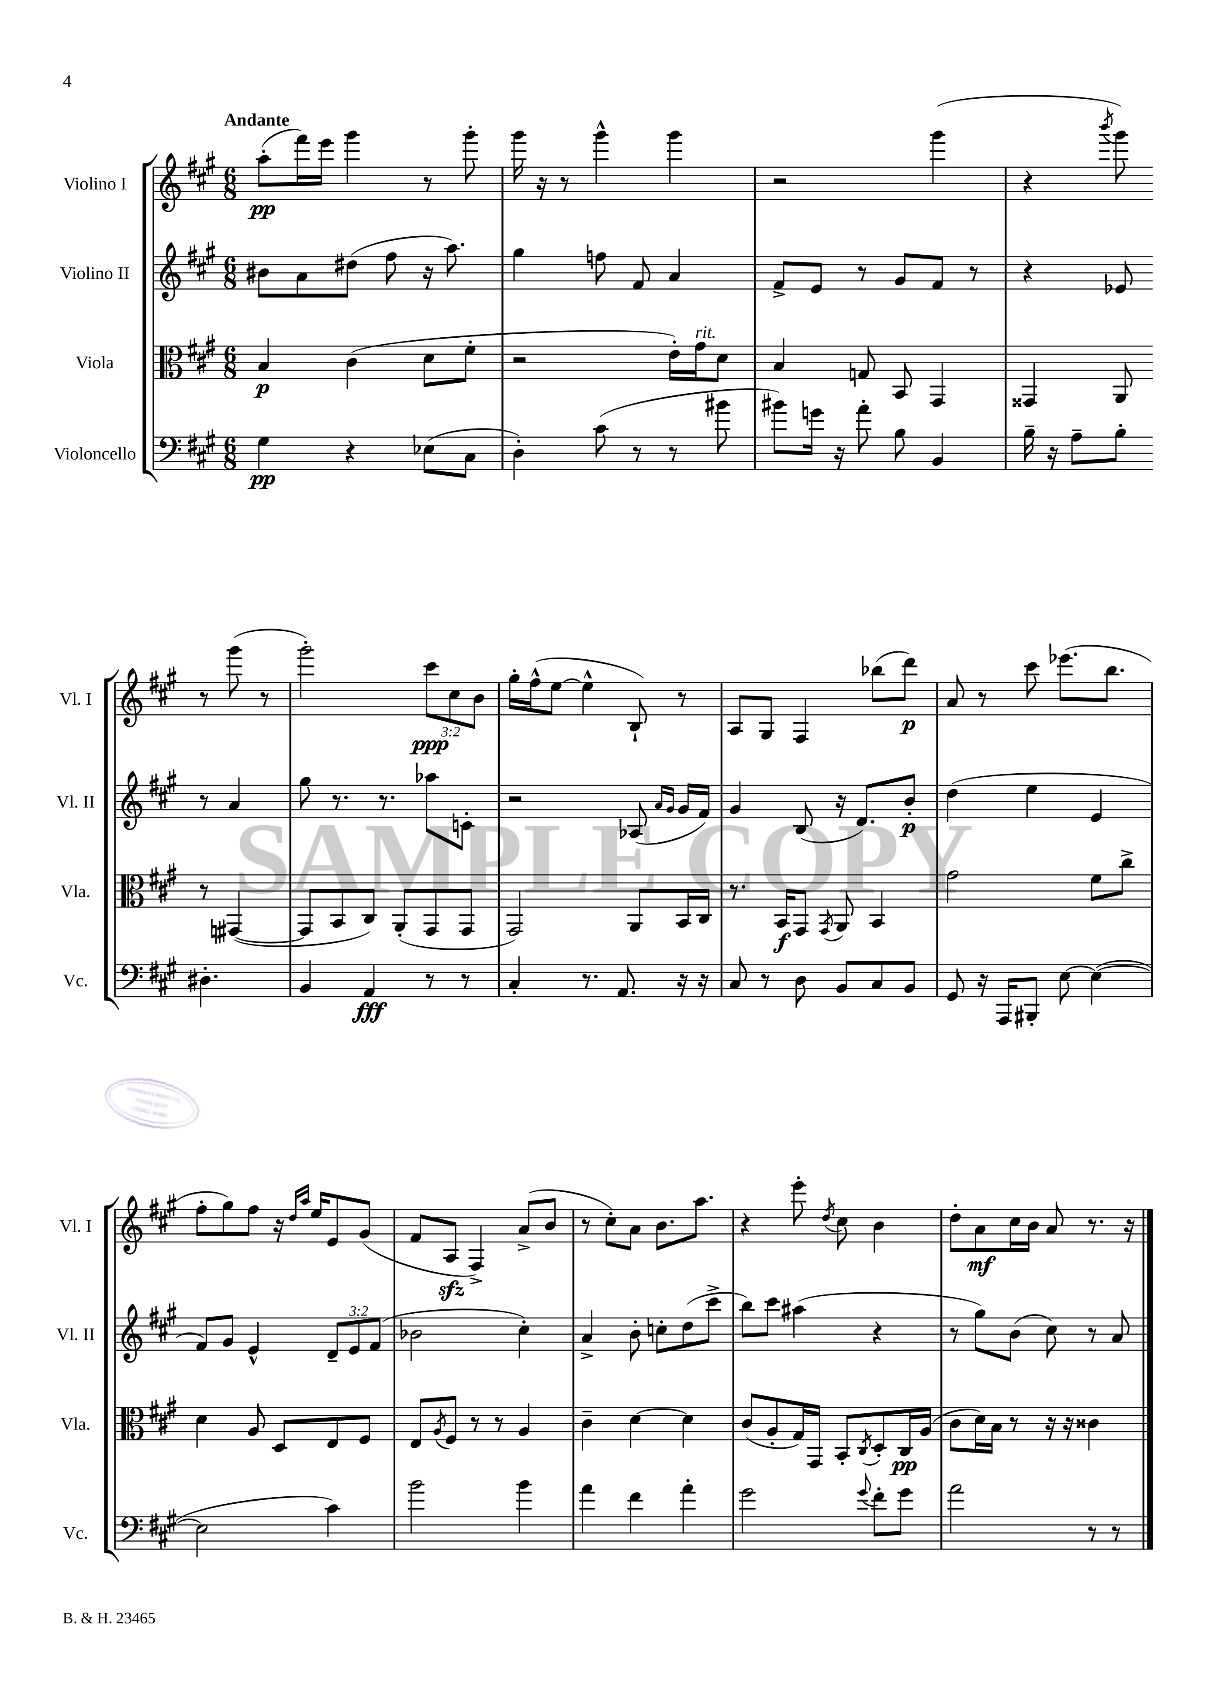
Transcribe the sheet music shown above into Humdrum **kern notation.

**kern	**dynam	**kern	**dynam	**kern	**dynam	**kern	**dynam
*part4	*part4	*part3	*part3	*part2	*part2	*part1	*part1
*staff4	*staff4	*staff3	*staff3	*staff2	*staff2	*staff1	*staff1
*I"Violoncello	*	*I"Viola	*	*I"Violino II	*	*I"Violino I	*
*I'Vc.	*	*I'Vla.	*	*I'Vl. II	*	*I'Vl. I	*
*clefF4	*	*clefC3	*	*clefG2	*	*clefG2	*
*k[f#c#g#]	*	*k[f#c#g#]	*	*k[f#c#g#]	*	*k[f#c#g#]	*
*M6/8	*	*M6/8	*	*M6/8	*	*M6/8	*
=1	=1	=1	=1	=1	=1	=1	=1
!	!	!	!	!	!	!LO:TX:a:B:t=Andante	!
4G#\	pp	4B/	p	8b#X\L	.	(8aa'\L	pp
.	.	.	.	8a\	.	16fff#\L)	.
.	.	.	.	.	.	16eee\JJ	.
4r	.	(4c#\	.	(8dd#X\J	.	4ggg#\	.
.	.	.	.	8ff#\	.	.	.
(8E-X\L	.	8d\L	.	16r	.	8r	.
.	.	.	.	8.aa\)	.	.	.
8C#\J	.	8f#'\J	.	.	.	8ggg#'\	.
=2	=2	=2	=2	=2	=2	=2	=2
4D'\)	.	2r	.	4gg#\	.	16ggg#\	.
.	.	.	.	.	.	16r	.
.	.	.	.	.	.	8r	.
(8c#\	.	.	.	8ffn\	.	4ggg#^^\	.
8r	.	.	.	8f#/	.	.	.
8r	.	16e'\LL)	.	4a/	.	4ggg#\	.
!	!	!LO:TX:a:i:t=rit.	!	!	!	!	!
.	.	16g#\J	.	.	.	.	.
8b#X\	.	8d\J	.	.	.	.	.
=3	=3	=3	=3	=3	=3	=3	=3
8b#X\L)	.	4B/	.	8f#^/L	.	2r	.
16gn\Jk	.	.	.	8e/J	.	.	.
16r	.	.	.	.	.	.	.
8a'\	.	8Gn/	.	8r	.	.	.
8B\	.	8BB/	.	8g#/L	.	.	.
4BB/	.	4GG#/	.	8f#/J	.	(4ggg#\	.
.	.	.	.	8r	.	.	.
=4	=4	=4	=4	=4	=4	=4	=4
16B~\	.	4GG##X/	.	4r	.	4r	.
16r	.	.	.	.	.	.	.
8A~\L	.	.	.	.	.	.	.
.	.	.	.	.	.	8qbbb/	.
8B'\J	.	8AA/	.	8e-X/	.	8ggg#\)	.
4.D#X'\	.	8r	.	8r	.	8r	.
.	.	([4GG#X/	.	4a/	.	(8ggg#\	.
.	.	.	.	.	.	8r	.
!!LO:LB:g=z
=5	=5	=5	=5	=5	=5	=5	=5
4BB/	.	8GG#/L]	.	8gg#\	.	2ggg#'\)	.
.	.	8BB/	.	8.r	.	.	.
4AA/	fff	8C#/J)	.	.	.	.	.
.	.	.	.	8.r	.	.	.
.	.	(8AA'/L	.	.	.	.	.
8r	.	8GG#/	.	8aa-X\L	.	12ccc#\L	ppp
.	.	.	.	.	.	12cc#\	.
8r	.	8GG#/J	.	8cn'\J	.	.	.
.	.	.	.	.	.	12b\J	.
=6	=6	=6	=6	=6	=6	=6	=6
4C#'/	.	2GG#/)	.	2r	.	16gg#'\LL	.
.	.	.	.	.	.	(16ff#^^\J	.
.	.	.	.	.	.	[8ee\J	.
8.r	.	.	.	.	.	4ee^^\]	.
8.AA/	.	.	.	.	.	.	.
.	.	8AA/L	.	(8A-X/	.	8B`/)	.
.	.	.	.	16qqa/LL	.	.	.
.	.	.	.	16qqg#/JJ	.	.	.
16r	.	16BB/L	.	16g#/LL	.	8r	.
16r	.	16C#/JJ	.	16f#/JJ)	.	.	.
=7	=7	=7	=7	=7	=7	=7	=7
8C#/	.	8.r	.	4g#/	.	8A/L	.
8r	.	.	.	.	.	8G#/J	.
.	.	16BB/KL	f	.	.	.	.
8D\	.	8GG#/J	.	(8B/	.	4F#/	.
.	.	8qGG#/	.	.	.	.	.
8BB/L	.	8AA/	.	16r	.	.	.
.	.	.	.	8.d/L)	.	.	.
8C#/	.	4BB/	.	.	.	(8bb-X\L	.
8BB/J	.	.	.	8b'/J	p	8ddd\J)	p
=8	=8	=8	=8	=8	=8	=8	=8
8GG#/	.	2g#\	.	(4dd\	.	8a/	.
16r	.	.	.	.	.	8r	.
16AAA/KL	.	.	.	.	.	.	.
8BBB#X'/J	.	.	.	4ee\	.	8ccc#\	.
[8E\	.	.	.	.	.	(8.eee-X\L	.
(4E\_	.	8f#\L	.	4e/	.	.	.
.	.	.	.	.	.	8.bb\J	.
.	.	8cc#^\J	.	.	.	.	.
!!LO:LB:g=z
=9	=9	=9	=9	=9	=9	=9	=9
2E\]	.	4d\	.	8f#/L)	.	8ff#'\L	.
.	.	.	.	8g#/J	.	8gg#\)	.
.	.	8A/	.	4e^^/	.	8ff#\J	.
.	.	8D/L	.	.	.	16r	.
.	.	.	.	.	.	16qqdd/LL	.
.	.	.	.	.	.	16qqaa/JJ	.
.	.	.	.	.	.	16ee/KL	.
4c#\)	.	8E/	.	12d~/L	.	8e/	.
.	.	.	.	12e/	.	.	.
.	.	8F#/J	.	.	.	(8g#/J	.
.	.	.	.	(12f#/J	.	.	.
=10	=10	=10	=10	=10	=10	=10	=10
2b\	.	8E/L	.	2b-X\	.	8f#/L	.
.	.	8qA/	.	.	.	.	.
.	.	8F#/J	.	.	.	8Azz/J	.
.	.	8r	.	.	.	4F#^/)	.
.	.	8r	.	.	.	.	.
4b\	.	4A/	.	4cc#'\)	.	(8a^/L	.
.	.	.	.	.	.	8b/J	.
=11	=11	=11	=11	=11	=11	=11	=11
4a\	.	4c#~\	.	4a^/	.	8r	.
.	.	.	.	.	.	8cc#'\L)	.
4f#\	.	[4d\	.	8b'\	.	8a\J	.
.	.	.	.	8ccn'\L	.	8.b\L	.
4a'\	.	4d\]	.	(8dd\	.	.	.
.	.	.	.	.	.	8.aa\J	.
.	.	.	.	8ccc#^\J	.	.	.
=12	=12	=12	=12	=12	=12	=12	=12
2g#\	.	(8c#/L	.	8bb\L)	.	4r	.
.	.	8A'/	.	8ccc#\J	.	.	.
.	.	16G#/L)	.	(4aa#X\	.	8eee'\	.
.	.	16GG#/JJ	.	.	.	.	.
.	.	.	.	.	.	8qdd/	.
.	.	8BB'/L	.	.	.	8cc#\	.
8qqg#/	.	8qC#/	.	.	.	.	.
8f#'\L	.	8D'/	.	4r	.	4b\	.
8g#\J	.	16C#/L	pp	.	.	.	.
.	.	(16A/JJ	.	.	.	.	.
=13	=13	=13	=13	=13	=13	=13	=13
2a\	.	8c#\L	.	8r	.	8dd'\L	.
.	.	16d\L)	.	8gg#\L)	.	8a\	mf
.	.	16B\JJ	.	.	.	.	.
.	.	8r	.	(8b\J	.	16cc#\L	.
.	.	.	.	.	.	16b\JJ	.
.	.	16r	.	8cc#\)	.	8a/	.
.	.	16r	.	.	.	.	.
8r	.	4c##X\	.	8r	.	8.r	.
8r	.	.	.	8a/	.	.	.
.	.	.	.	.	.	16r	.
==	==	==	==	==	==	==	==
*-	*-	*-	*-	*-	*-	*-	*-
